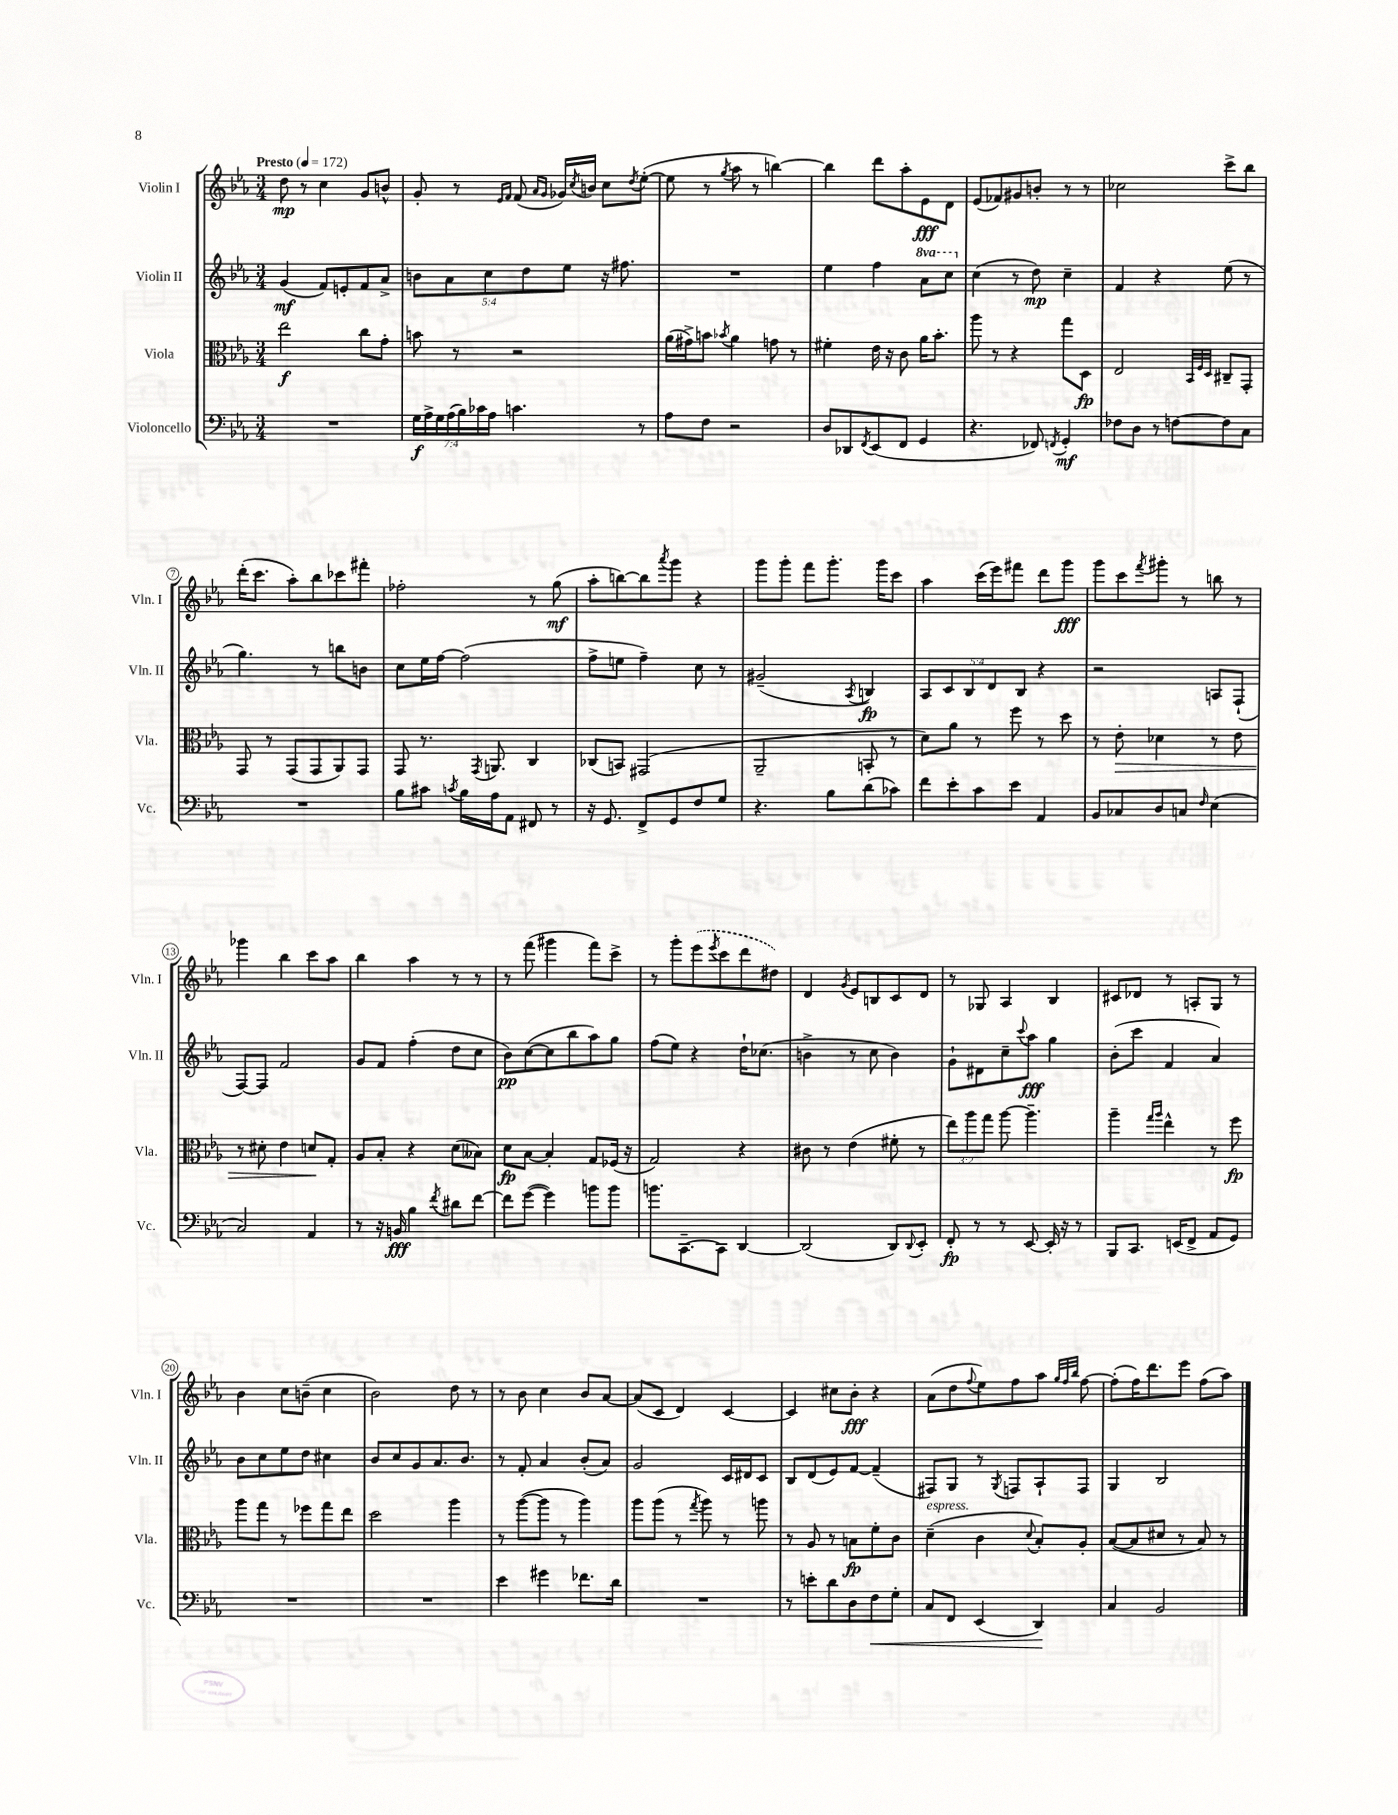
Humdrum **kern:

**kern	**kern	**kern	**kern
*staff4	*staff3	*staff2	*staff1
*clefF4	*clefC3	*clefG2	*clefG2
*k[b-e-a-]	*k[b-e-a-]	*k[b-e-a-]	*k[b-e-a-]
*M3/4	*M3/4	*M3/4	*M3/4
*MM172	*MM172	*MM172	*MM172
2.r	2ee-	(4g	8dd
.	.	.	8r
.	.	8f)	4cc
.	.	8e'	.
.	8cc	8f	8g
.	8g'	8a-^	8b^^
=	=	=	=
28G	8b	10b	8g'
28A-^	.	.	.
28G	.	.	.
.	.	10a-	.
(28A-	.	.	.
.	8r	.	8r
28B-)	.	.	.
28c-	.	.	.
.	.	10cc	.
28A-	.	.	.
.	.	.	16qqe-
.	.	.	16qqf
4.c	2r	.	(8f
.	.	10dd	.
.	.	.	16qqa-
.	.	.	16qqg
.	.	.	16g-)
.	.	10ee-	.
.	.	.	8qcc
.	.	.	16b
.	.	16r	8cc
.	.	8.ff#	.
.	.	.	8qdd
8r	.	.	([8ee-'
=	=	=	=
8A-	(16a-	2.r	8ee-]
.	16g#^)	.	.
8F	8b	.	8r
.	8qb-	.	8qgg
2r	4a-	.	8aa-
.	.	.	8r
.	8g	.	[4bb)
.	8r	.	.
=	=	=	=
8D	4f#'	4ee-	4bb]
8DD-	.	.	.
8qFF	.	.	.
(8EE-	16e-	4ff	8ddd
.	16r	.	.
8FF	8c	.	8aa-'
4GG	16a-	8aa-	8e-
.	8.b-'	.	.
.	.	8ccc	8d
=	=	=	=
4.r	8aa-	(4cc	(8e-
.	8r	.	8f-)
.	4r	8r	8g#
8FF-)	.	8dd)	8b'
8qFF	.	.	.
4GG'	8gg	4cc~	8r
.	8D	.	8r
=	=	=	=
8F-	2E-	4f	2cc-
8D	.	.	.
8r	.	4r	.
[8F	.	.	.
.	32qqBB-	.	.
.	32qqF	.	.
.	32qqD	.	.
8F]	8C#~	(8ee-	8ccc^
8C	8GG'	8r	8bb-
=	=	=	=
2.r	8GG	4.gg)	(16ddd'
.	.	.	8.ccc
.	8r	.	.
.	(8GG	.	8aa-')
.	8GG	8r	8bb-
.	8AA-)	8bb	8ccc-
.	8GG	8b	8fff#'
=	=	=	=
8B-	8GG	8cc	2ff-'
8c#	8.r	16ee-	.
.	.	[16ff	.
8qc	.	.	.
16B-	.	(2ff]	.
.	8qGG	.	.
16A-	8.AA	.	.
8AA-	.	.	.
8FF#	4C	.	8r
8r	.	.	(8gg
=	=	=	=
16r	(8C-	8ff^	8aa-'
8.GG	.	.	.
.	8BB)	8ee	[8bb)
8FF^	(2GG#	4ff~)	8bb]
.	.	.	8qaaa-
8GG	.	.	8ggg
8F	.	8cc	4r
8G	.	8r	.
=	=	=	=
4.r	2AA-~	(2g#~	8ggg
.	.	.	8ggg'
.	.	.	8fff
8B-	.	.	8.ggg'
.	.	8qA-	.
(8d	8BB'	4B)	.
.	.	.	16ggg
8c-)	8r	.	8ccc
=	=	=	=
8f	8d)	10A-	4aa-
.	.	10c	.
8e-'	8a-	.	.
.	.	10B-	.
8c	8r	.	(16ccc
.	.	10d	.
.	.	.	16eee-)
8e-	8ff	.	8fff#
.	.	10B-	.
4AA-	8r	4r	8ddd
.	8dd	.	8ggg
=	=	=	=
8BB-	8r	2r	8ggg
8C-	8e-'	.	8ccc
.	.	.	8qfff
8D	4d-	.	8ggg#'
8C	.	.	8r
16qqF	.	.	.
(4E-	8r	8A	8bb
.	8e-	(8F`	8r
=	=	=	=
2C)	8r	[8F)	4ggg-
.	8d#'	8F]	.
.	4e-	2f	4bb-
4AA-	8d	.	8ccc
.	8G'	.	8aa-
=	=	=	=
8r	8A-	8g	4bb-
16r	8B-'	8f	.
16BB	.	.	.
4B-	4r	(4ff'	4aa-
8qf	.	.	.
8d#	(8d	8dd	8r
[8f	8B--)	8cc	8r
=	=	=	=
8f]	8d	8b-)	8r
([8g	[8B-	([8cc	(8fff
4g])	4B-']	8cc]	4ggg#
.	.	8bb-	.
8b	8G	8aa-)	8fff)
8b	(16F-	8gg	8ccc^
.	16r	.	.
=	=	=	=
8.b	2G)	(8ff	8r
.	.	8ee-)	8ggg'
[8.CC~	.	.	.
.	.	4r	(8eee-
.	.	.	8qeee-
8CC]	.	.	8ccc
[4DD	4r	16dd`	8ddd
.	.	(8.cc-	.
.	.	.	8dd#)
=	=	=	=
(2DD]	8c#	4b^	4d
.	8r	.	.
.	.	.	8qg
.	(4e-	8r	8e-
.	.	8cc	8B
8DD)	8f#'	4b)	8c
8qqDD	.	.	.
8EE-'	8r	.	8d
=	=	=	=
8FF'	12ee-)	8g`	8r
.	12aa-	.	.
8r	.	8d#	8G-
.	12gg	.	.
8r	[8aa-	8cc~	4A-
.	.	8qqccc	.
[8EE-	4.aa-~]	8aa-	.
16EE-']	.	4gg	4B-
16r	.	.	.
8r	.	.	.
=	=	=	=
8BBB-	4aa-~	(8b-'	8c#
8.CC	.	8ccc	8d-
.	16qqgg	.	.
.	16qqaa-	.	.
.	4ee-^^	4f	8r
(16EE	.	.	.
8FF^	.	.	8A'
8AA-	8r	4a-)	8G
8GG)	8ff	.	8r
=	=	=	=
2.r	8aa-	8b-	4b-
.	8gg	8cc	.
.	8r	8ee-	8cc
.	8ff-	8dd	(8b~
.	8gg	4cc#	4cc
.	8ee-	.	.
=	=	=	=
2.r	2dd	8b-	2b-)
.	.	8cc	.
.	.	8g	.
.	.	8.a-	.
.	4aa-	.	8dd
.	.	8.b-	.
.	.	.	8r
=	=	=	=
4e-	8r	8r	8r
.	([8aa-	8f'	8b-
4g#	8aa-]	4a-	4cc
.	8r	.	.
8.f-	4aa-)	(8b-'	8b-
.	.	8a-)	[8a-
16d	.	.	.
=	=	=	=
2.r	8aa-	2g	(8a-]
.	(8aa-	.	8c
.	8r	.	4d)
.	8qgg	.	.
.	8aa-)	.	.
.	8r	16c	[4c
.	.	16d#	.
.	8aa	8c	.
=	=	=	=
8r	8r	8B-	4c]
8e'	8A-	(8d	.
8d	8r	8e-)	8cc#
8D	8B	[8f	8b-'
8F	8f'	(4f~]	4r
8G'	8c	.	.
=	=	=	=
8C	(4d~	8F#)	(8a-
8FF	.	8G	8dd
.	.	.	8qqff
(4EE-	4c	8r	8ee-)
.	.	8qG	.
.	.	8F	8ff
.	8qqd	.	.
4DD)	8B-')	8A-`	8aa-
.	.	.	32qqgg
.	.	.	32qqff
.	.	.	32qqbb-
.	8A-'	8F	[8ff
=	=	=	=
4C	([8B-	4G	(8ff']
.	8B-]	.	16ff)
.	.	.	8.ddd
2BB-	8d#	2B-	.
.	8r	.	8eee-
.	8B-)	.	(8ff
.	8r	.	8aa-)
==	==	==	==
*-	*-	*-	*-
